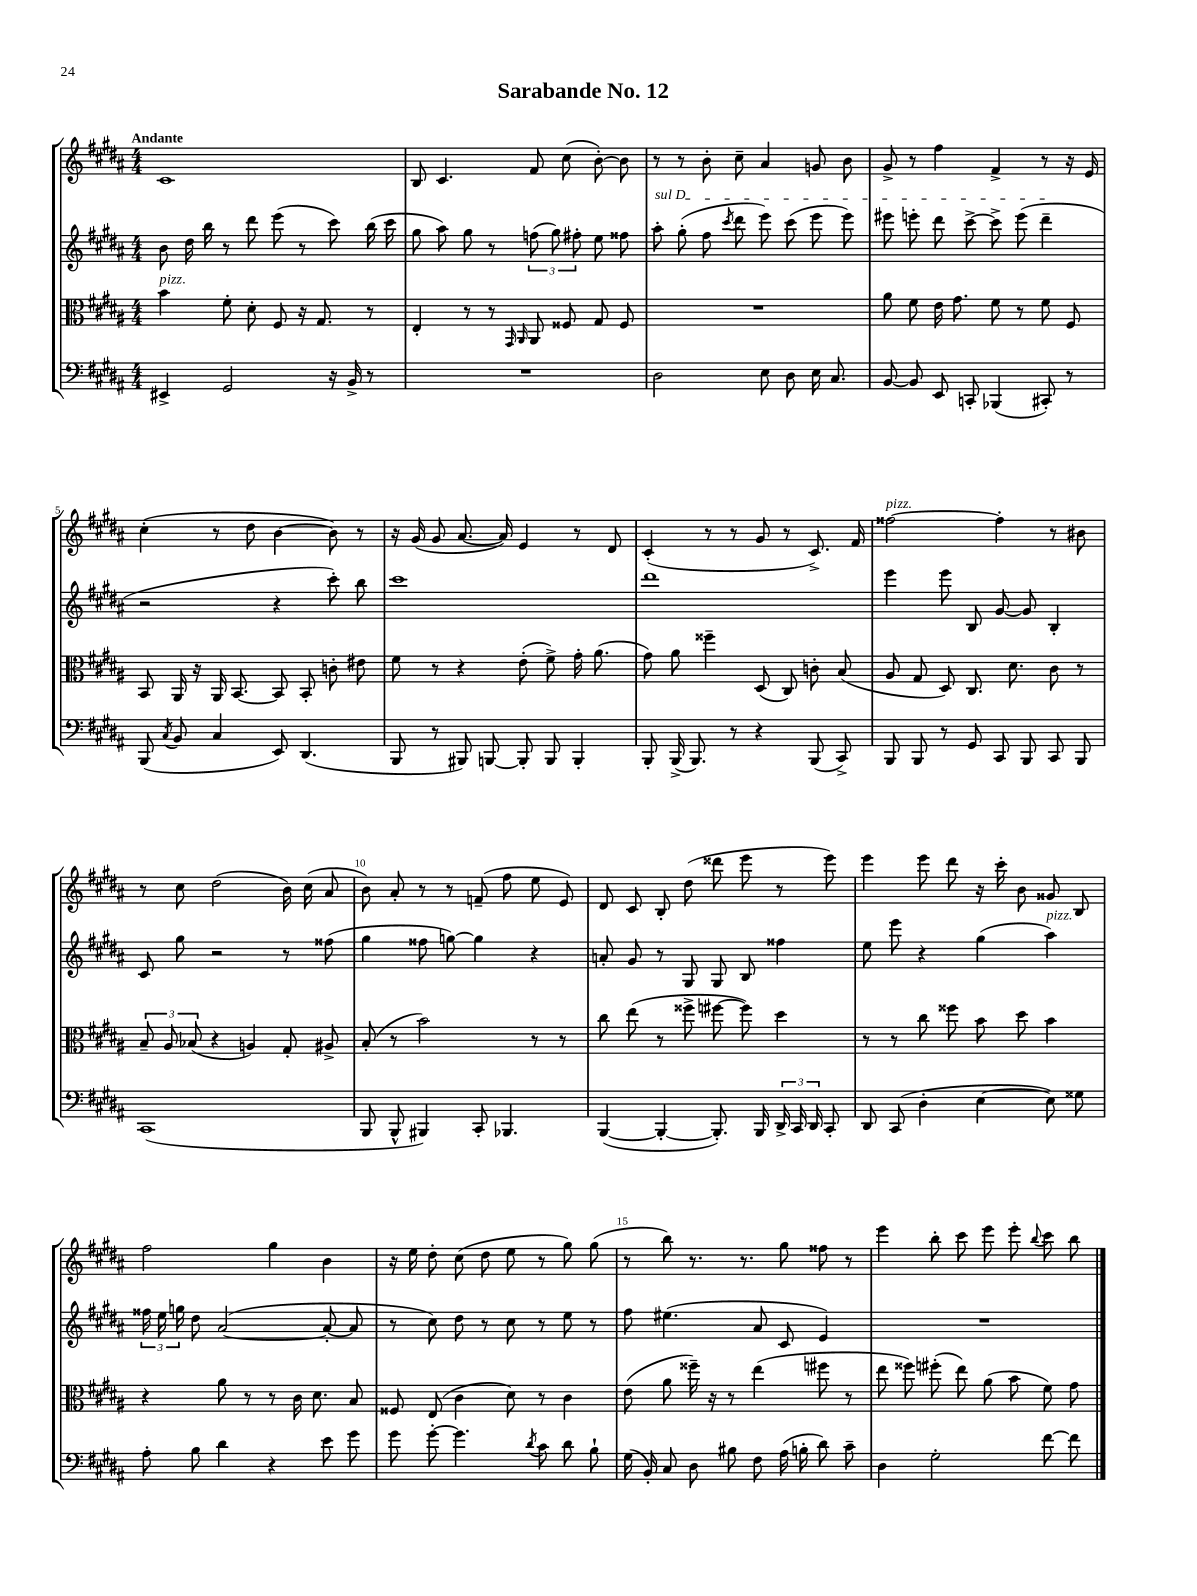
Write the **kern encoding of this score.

**kern	**kern	**kern	**kern
*staff4	*staff3	*staff2	*staff1
*clefF4	*clefC3	*clefG2	*clefG2
*k[f#c#g#d#a#]	*k[f#c#g#d#a#]	*k[f#c#g#d#a#]	*k[f#c#g#d#a#]
*M4/4	*M4/4	*M4/4	*M4/4
4EE#^/	4b\	8b\	1c#
.	.	16dd#\	.
.	.	16bb\	.
2GG#/	8f#'\	8r	.
.	8d#'\	8ddd#\	.
.	8F#/	(8eee\	.
.	16r	8r	.
.	8.G#/	.	.
16r	.	8ccc#\)	.
16BB^/	.	.	.
8r	8r	(16bb\	.
.	.	16ccc#\	.
=	=	=	=
1r	4E'/	8gg#\	8B/
.	.	8aa#\)	4.c#/
.	8r	8gg#\	.
.	8r	8r	.
.	16qqGG#/	.	.
.	16qqAA#/	.	.
.	8AA#/	(12ff\	8f#/
.	.	12gg#\)	.
.	8F##/	.	(8cc#\
.	.	12ff#'\	.
.	8G#/	8ee\	[8b'\)
.	8F##/	8ff##\	8b\]
=	=	=	=
2D#\	1r	8aa#'\	8r
.	.	(8gg#'\	8r
.	.	8ff#\	8b'\
.	.	8qccc#/	.
.	.	8ddd#\	8cc#~\
8E\	.	8eee\)	4a#/
8D#\	.	(8ccc#\	.
16E\	.	8eee\	8g/
8.C#/	.	.	.
.	.	8eee\)	8b\
=	=	=	=
[8BB/	8a#\	8eee#\	8g#^/
8BB/]	8f#\	8eee'\	8r
8EE/	16e\	8ddd#\	4ff#\
.	8.g#\	.	.
8CC'/	.	[8ccc#^\	.
(4BBB-/	8f#\	8ccc#^\]	4f#^/
.	8r	(8eee\	.
8CC#'/)	8f#\	4ddd#~\	8r
8r	8F#/	.	16r
.	.	.	16e/
=	=	=	=
(8BBB/	8BB/	2r	(4cc#'\
8qC#/	.	.	.
8BB/	16AA#/	.	.
.	16r	.	.
4C#/	16AA#/	.	8r
.	[8.BB/	.	.
.	.	.	8dd#\
8EE/)	8BB/]	4r	[4b\
(4.DD#/	8BB'/	.	.
.	8c'\	8ccc#'\)	8b\])
.	8e#\	8bb\	8r
=	=	=	=
8BBB/	8f#\	1ccc#	16r
.	.	.	(16g#/
8r	8r	.	8g#/
8BBB#/)	4r	.	[8.a#/
[8BBB/	.	.	.
.	.	.	16a#/])
8BBB'/]	(8e'\	.	4e/
8BBB/	8f#^\)	.	.
4BBB'/	16g#'\	.	8r
.	(8.a#\	.	.
.	.	.	8d#/
=	=	=	=
8BBB'/	8g#\)	1ddd#	(4c#'/
(16BBB^/	8a#\	.	.
8.BBB/)	.	.	.
.	4ff##~\	.	8r
8r	.	.	8r
4r	(8D#/	.	8g#/
.	8C#/)	.	8r
(8BBB/	8c'\	.	8.c#^/)
8CC#^/)	(8B/	.	.
.	.	.	16f#/
=	=	=	=
8BBB/	8A#/	4eee\	[2ff##\
8BBB/	8G#/	.	.
8r	8D#/)	8eee\	.
8GG#/	8.C#/	8B/	.
8CC#/	.	[8g#/	4ff##'\]
.	8.d#\	.	.
8BBB/	.	8g#/]	.
8CC#/	8c#\	4B'/	8r
8BBB/	8r	.	8b#\
=	=	=	=
(1CC#	12B~/	8c#/	8r
.	12A#/	.	.
.	.	8gg#\	8cc#\
.	(12B-/	.	.
.	4r	2r	(2dd#\
.	4A/)	.	.
.	8G#'/	8r	16b\)
.	.	.	(16cc#\
.	8A#^/	(8ff##\	8a#/
=	=	=	=
8BBB/	(8B'/	4gg#\	8b\)
8BBB^^/	8r	.	8a#'/
4BBB#/)	2b\)	8ff##\	8r
.	.	[8gg\)	8r
8CC#'/	.	4gg\]	(8f~/
4.BBB-/	.	.	8ff#\
.	8r	4r	8ee\
.	8r	.	8e/)
=	=	=	=
([4BBB/	8cc#\	8a'/	8d#/
.	(8ee\	8g#/	8c#/
4BBB'/_	8r	8r	8B'/
.	8ff##^\	8G#/	(8dd#\
8.BBB'/])	[8ff#\	8G#/	8ddd##\
.	8ff#\])	8B/	8eee\
16BBB/	.	.	.
24DD#^/	4dd#\	4ff##\	8r
24CC#/	.	.	.
24DD#/	.	.	.
8CC#'/	.	.	8eee\)
=	=	=	=
8DD#/	8r	8ee\	4eee\
(8CC#/	8r	8eee\	.
4D#'\	8cc#\	4r	8eee\
.	8ff##\	.	8ddd#\
[4E\	8b\	(4gg#\	16r
.	.	.	16ccc#'\
.	8dd#\	.	8b\
8E\])	4b\	4aa#\)	8g##/
8G##\	.	.	8B/
=	=	=	=
8A#'\	4r	24ff##\	2ff#\
.	.	24ee\	.
.	.	24gg\	.
8B\	.	8dd#\	.
4d#\	8a#\	([2a#/	.
.	8r	.	.
4r	8r	.	4gg#\
.	16c#\	.	.
.	8.d#\	.	.
8e\	.	8a#'/_	4b\
8g#\	8B/	8a#/]	.
=	=	=	=
8g#\	8F##/	8r	16r
.	.	.	16ee\
[8g#'\	(8E/	8cc#\)	8dd#'\
4.g#\]	4c#\	8dd#\	(8cc#\
.	.	8r	8dd#\
.	8d#\)	8cc#\	8ee\
8qd#/	.	.	.
8c#\	8r	8r	8r
8d#\	4c#\	8ee\	8gg#\)
8B`\	.	8r	(8gg#\
=	=	=	=
(16G#\	(8e\	8ff#\	8r
16BB'/)	.	.	.
8C#/	8a#\	(4.ee#\	8bb\)
8D#\	16ff##~\)	.	8.r
.	16r	.	.
8B#\	8r	.	.
.	.	.	8.r
8F#\	(4ee\	8a#/	.
(16A#\	.	8c#/	8gg#\
16B'\	.	.	.
8d#\)	8ff#\	4e/)	8ff##\
8c#~\	8r	.	8r
=	=	=	=
4D#\	8ee\	1r	4eee\
.	8ff##\)	.	.
2G#'\	(8ff#'\	.	8bb'\
.	8ee\)	.	8ccc#\
.	(8a#\	.	8eee\
.	8b\	.	8eee'\
.	.	.	8qqbb/
[8f#\	8f#\)	.	8ccc#\
8f#\]	8g#\	.	8bb\
==	==	==	==
*-	*-	*-	*-
